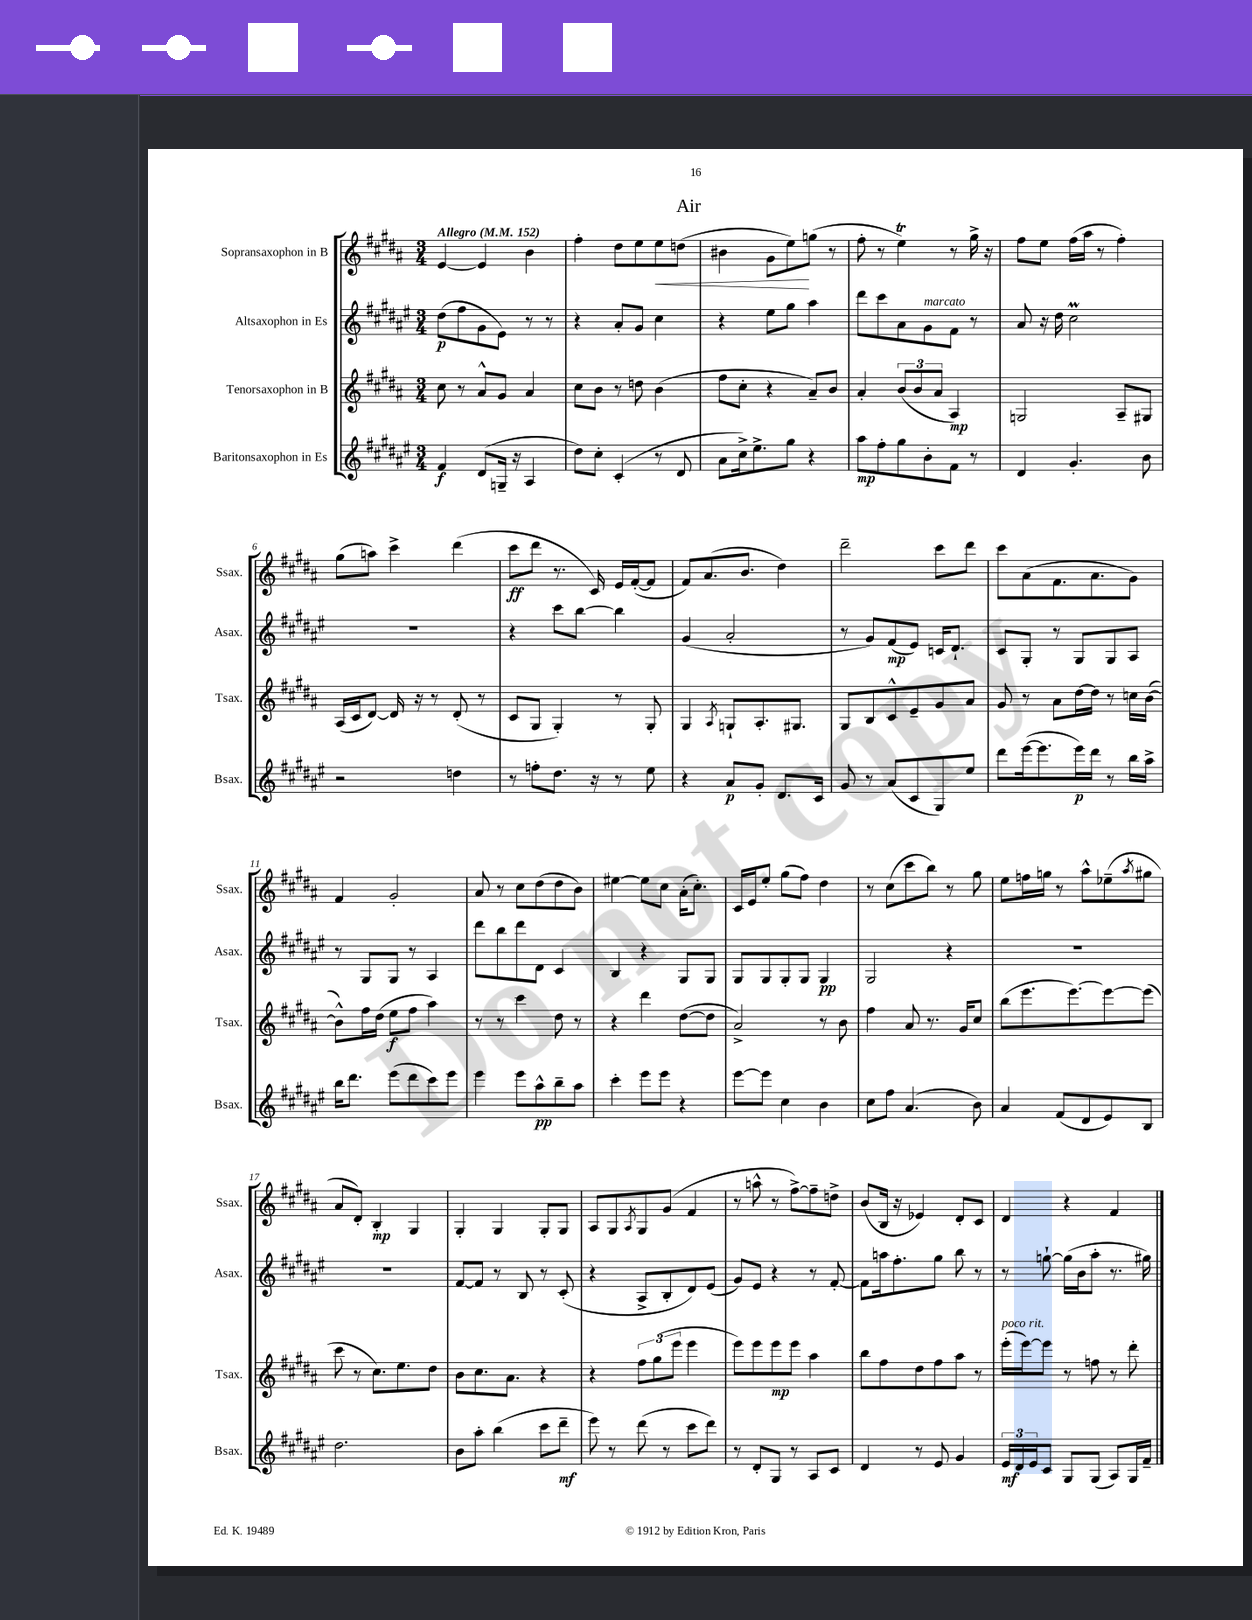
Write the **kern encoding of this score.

**kern	**dynam	**kern	**dynam	**kern	**dynam	**kern	**dynam
*part4	*part4	*part3	*part3	*part2	*part2	*part1	*part1
*staff4	*staff4	*staff3	*staff3	*staff2	*staff2	*staff1	*staff1
*I"Baritonsaxophon in Es	*	*I"Tenorsaxophon in B	*	*I"Altsaxophon in Es	*	*I"Sopransaxophon in B	*
*I'Bsax.	*	*I'Tsax.	*	*I'Asax.	*	*I'Ssax.	*
*clefG2	*	*clefG2	*	*clefG2	*	*clefG2	*
*k[f#c#g#d#a#e#]	*	*k[f#c#g#d#a#]	*	*k[f#c#g#d#a#e#]	*	*k[f#c#g#d#a#]	*
*M3/4	*	*M3/4	*	*M3/4	*	*M3/4	*
*MM152	*	*MM152	*	*MM152	*	*MM152	*
=1	=1	=1	=1	=1	=1	=1	=1
!	!	!	!	!	!	!LO:TX:a:B:t=Allegro	!
4f#/	f	8cc#\	.	(8dd#\L	p	[4e/	.
.	.	8r	.	8ff#\	.	.	.
(8d#/L	.	8a#^^/L	.	8g#\	.	4e/]	.
16Gn~/Jk	.	8g#/J	.	8e#\J)	.	.	.
16r	.	.	.	.	.	.	.
4A#/	.	4a#/	.	8r	.	4b\	.
.	.	.	.	8r	.	.	.
=2	=2	=2	=2	=2	=2	=2	=2
8dd#\L)	.	8cc#\L	.	4r	.	4ff#'\	.
8cc#'\J	.	8b\J	.	.	.	.	.
(4c#'/	.	8r	.	8a#'/L	.	8dd#\L	.
.	.	8ddn\	.	8g#/J	.	8ee\	.
!	!	!	!	!	!	!	!LO:HP:b
8r	.	(4b\	.	4cc#\	.	8ee\	<
8d#/	.	.	.	.	.	(8ddn\J	.
=3	=3	=3	=3	=3	=3	=3	=3
8a#\L	.	8ff#\L	.	4r	.	4b#X\	.
16cc#^\k)	.	8cc#'\J	.	.	.	.	.
8.ee#^\	.	.	.	.	.	.	.
.	.	4r	.	8ee#\L	.	8g#\L	.
8gg#\J	.	.	.	8gg#\J	.	8ee\)	.
4r	.	8a#~/L)	.	4aa#\	.	(8ggn\J	[
.	.	8b/J	.	.	.	8r	.
=4	=4	=4	=4	=4	=4	=4	=4
8aa#\L	mp	4a#'/	.	8ddd#\L	.	8ff#'\	.
8ff#'\	.	.	.	8ccc#\	.	8r	.
8gg#\	.	(12b/L	.	8a#\	.	4eeT\)	.
.	.	12b/	.	.	.	.	.
!	!	!	!	!LO:TX:a:i:t=marcato	!	!	!
8b'\	.	.	.	8g#\	.	.	.
.	.	12a#/J	.	.	.	.	.
8f#\J	.	4A#/)	mp	8f#\J	.	8r	.
8r	.	.	.	8r	.	16gg#^\	.
.	.	.	.	.	.	16r	.
=5	=5	=5	=5	=5	=5	=5	=5
4d#/	.	2Gn/	.	8a#/	.	8ff#\L	.
.	.	.	.	16r	.	8ee\J	.
.	.	.	.	16dd#\	.	.	.
4.g#'/	.	.	.	2cc#M\	.	(16ff#\LL	.
.	.	.	.	.	.	16aa#\JJ	.
.	.	.	.	.	.	8r	.
.	.	8A#~/L	.	.	.	4ff#'\)	.
8b\	.	8G#X/J	.	.	.	.	.
!!LO:LB:g=z
=6	=6	=6	=6	=6	=6	=6	=6
2r	.	(16A#/LL	.	2.r	.	(8gg#\L	.
.	.	16c#/J	.	.	.	.	.
.	.	[8d#/J)	.	.	.	8aan\J)	.
.	.	16d#/]	.	.	.	4ccc#^\	.
.	.	16r	.	.	.	.	.
.	.	8r	.	.	.	.	.
4ddn\	.	(8d#'/	.	.	.	(4ddd#\	.
.	.	8r	.	.	.	.	.
=7	=7	=7	=7	=7	=7	=7	=7
8r	.	8c#/L	.	4r	.	8ccc#\L	ff
8ffn'\L	.	8G#/J	.	.	.	8ddd#\J	.
8.dd#\J	.	4G#'/)	.	8ccc#\L	.	8.r	.
.	.	.	.	[8bb\J	.	.	.
16r	.	.	.	.	.	16c#/)	.
8r	.	8r	.	4bb\]	.	16e/LL	.
.	.	.	.	.	.	([16f#'/J	.
8ee#\	.	8G#'/	.	.	.	8f#/J]	.
=8	=8	=8	=8	=8	=8	=8	=8
4r	.	4G#/	.	(4g#/	.	8f#/L)	.
.	.	.	.	.	.	(8.a#/	.
.	.	8qA#/	.	.	.	.	.
8a#/L	p	8Gn`/L	.	2a#'/	.	.	.
.	.	.	.	.	.	8.b/J	.
8g#'/J	.	8.A#'/	.	.	.	.	.
8.d#/L	.	.	.	.	.	4dd#\)	.
.	.	8.G#X/J	.	.	.	.	.
16c#/Jk	.	.	.	.	.	.	.
=9	=9	=9	=9	=9	=9	=9	=9
8g#/	.	8G#/L	.	8r	.	2ddd#~\	.
8r	.	8B/	.	8g#/L)	.	.	.
(8a#/L	.	8c#^^/	.	(8f#/	mp	.	.
8c#/	.	8e~/	.	8e#/J)	.	.	.
8G#/)	.	8g#/	.	16cn/KL	.	8ccc#\L	.
.	.	.	.	8.d#`/J	.	.	.
8ee#/J	.	8a#/J	.	.	.	8ddd#\J	.
=10	=10	=10	=10	=10	=10	=10	=10
8ddd#\L	.	8g#/	.	8c#/L	.	8ccc#\L	.
([16eee#\k	.	8r	.	8G#'/J	.	(8a#\	.
8.eee#\]	.	.	.	.	.	.	.
.	.	8a#\L	.	8r	.	8.f#\	.
16eee#\L)	p	[16dd#\L	.	8G#/L	.	.	.
16ddd#\JJ	.	16dd#\JJ]	.	.	.	8.a#\	.
8r	.	8r	.	8G#/	.	.	.
16bb\LL	.	16ccn\LL	.	8A#/J	.	8g#\J)	.
16aa#^\JJ	.	([16b\JJ	.	.	.	.	.
!!LO:LB:g=z
=11	=11	=11	=11	=11	=11	=11	=11
16bb\KL	.	8b^^\L])	.	8r	.	4f#/	.
8.ddd#\J	.	.	.	.	.	.	.
.	.	16ff#\L	.	8G#/L	.	.	.
.	.	(16dd#\JJ	.	.	.	.	.
(8eee#\L	.	8ee\L	f	8G#/J	.	2g#'/	.
8ddd#\	.	8ff#\J	.	8r	.	.	.
8ccc#\)	.	4aa#\)	.	4A#/	.	.	.
8eee#\J	.	.	.	.	.	.	.
=12	=12	=12	=12	=12	=12	=12	=12
4eee#\	.	8r	.	8ddd#\L	.	8a#/	.
.	.	8r	.	8bb\	.	8r	.
8eee#\L	.	4ccc#\	.	8ddd#\	.	8cc#\L	.
8aa#^^\	pp	.	.	8d#\J	.	(8dd#\	.
8bb~\	.	8dd#\	.	4c#/	.	8dd#\	.
8aa#\J	.	8r	.	.	.	8b\J)	.
=13	=13	=13	=13	=13	=13	=13	=13
4ccc#'\	.	4r	.	4B/	.	[4ee#X\	.
8eee#\L	.	4ddd#\	.	4r	.	8ee#\L]	.
8eee#\J	.	.	.	.	.	8cc#\J	.
4r	.	([8dd#\L	.	8G#/L	.	(16a#'\KL	.
.	.	.	.	.	.	8.cc#'\J)	.
.	.	8dd#\J]	.	8G#/J	.	.	.
=14	=14	=14	=14	=14	=14	=14	=14
[8eee#\L	.	2a#^/)	.	8G#/L	.	16c#/LL	.
.	.	.	.	.	.	16e/J	.
8eee#\J]	.	.	.	8G#/	.	8ee'/J	.
4cc#\	.	.	.	8G#'/	.	(8gg#\L	.
.	.	.	.	8G#/J	.	8ff#\J)	.
4b\	.	8r	.	4G#/	pp	4dd#\	.
.	.	8b\	.	.	.	.	.
=15	=15	=15	=15	=15	=15	=15	=15
8cc#\L	.	4ff#\	.	2G#/	.	8r	.
8ff#\J	.	.	.	.	.	(8cc#\L	.
(4.a#/	.	8a#/	.	.	.	8ccc#\	.
.	.	8.r	.	.	.	8bb\J)	.
.	.	.	.	4r	.	8r	.
.	.	16g#/KL	.	.	.	.	.
8b\)	.	8cc#/J	.	.	.	8gg#\	.
=16	=16	=16	=16	=16	=16	=16	=16
4a#/	.	(8bb\L	.	2.r	.	8ee\L	.
.	.	8.eee\	.	.	.	16ffn\L	.
.	.	.	.	.	.	16ggn\JJ	.
(8f#/L	.	.	.	.	.	8r	.
.	.	[8.eee\)	.	.	.	.	.
8d#/	.	.	.	.	.	8aa#^^\L	.
8e#/)	.	8eee\_	.	.	.	(8ee-X~\	.
.	.	.	.	.	.	8qaa#/	.
8B/J	.	(8eee\J]	.	.	.	8gg#X\J	.
!!LO:LB:g=z
=17	=17	=17	=17	=17	=17	=17	=17
2.dd#\	.	8ccc#\	.	2.r	.	8a#/L	.
.	.	8r	.	.	.	8d#'/J)	.
.	.	8.cc#\L)	.	.	.	4B'/	mp
.	.	8.ee\	.	.	.	.	.
.	.	.	.	.	.	4G#/	.
.	.	8dd#\J	.	.	.	.	.
=18	=18	=18	=18	=18	=18	=18	=18
8b\L	.	8b\L	.	[8f#/L	.	4G#'/	.
8aa#'\J	.	8.cc#\	.	8f#/J]	.	.	.
(4bb\	.	.	.	8r	.	4G#/	.
.	.	8.a#\J	.	.	.	.	.
.	.	.	.	8B/	.	.	.
8ccc#\L	.	4r	.	8r	.	8G#'/L	.
8ddd#~\J	mf	.	.	(8c#'/	.	8G#/J	.
=19	=19	=19	=19	=19	=19	=19	=19
8eee#\)	.	4r	.	4r	.	8A#/L	.
8r	.	.	.	.	.	8G#/	.
.	.	.	.	.	.	8qA#/	.
(8ddd#\	.	12ff#\L	.	8A#^/L	.	8G#/	.
.	.	(12gg#\	.	.	.	.	.
8r	.	.	.	8B'/	.	(8g#/J	.
.	.	12eee\J	.	.	.	.	.
8ccc#\L	.	4eee\	.	8d#/)	.	4f#/	.
8ddd#\J)	.	.	.	(8e#/J	.	.	.
=20	=20	=20	=20	=20	=20	=20	=20
8r	.	8eee\L)	.	8g#/L)	.	8r	.
8d#'/L	.	8eee\	.	8e#/J	.	8aan^^\	.
8G#/J	.	8eee\	mp	4r	.	8r	.
8r	.	8eee\J	.	.	.	[8ff#^\L)	.
8A#/L	.	4aa#\	.	8r	.	8ff#~\]	.
8c#/J	.	.	.	[8f#'/	.	8ddn^\J	.
=21	=21	=21	=21	=21	=21	=21	=21
4d#/	.	8bb\L	.	8f#\L]	.	(8b/L	.
.	.	8ff#\	.	16aan\k	.	16B/Jk	.
.	.	.	.	8.ff#'\	.	16r	.
8r	.	8dd#\	.	.	.	4e-X/)	.
8e#/	.	8ff#\	.	8gg#\J	.	.	.
4g#/	.	8aa#\J	.	8bb\	.	8d#'/L	.
.	.	8r	.	8r	.	8c#/J	.
=22	=22	=22	=22	=22	=22	=22	=22
!	!	!LO:TX:a:i:t=poco rit.	!	!	!	!	!
24e#/LL	mf	(16eee'\LL	.	8r	.	4d#/	.
24d#/	.	.	.	.	.	.	.
.	.	[16eee\J)	.	.	.	.	.
24e#/J	.	.	.	.	.	.	.
8c#/J	.	8eee\J]	.	[8ggn`\	.	.	.
8G#/L	.	8r	.	(16gg\LL]	.	4r	.
.	.	.	.	16b\J	.	.	.
(8G#/J	.	8ffn\	.	8aa#'\J	.	.	.
8A#/L)	.	8r	.	8.r	.	4f#/	.
16G#/L	.	8ddd#'\	.	.	.	.	.
16f#~/JJ	.	.	.	16gg#X\)	.	.	.
==	==	==	==	==	==	==	==
*-	*-	*-	*-	*-	*-	*-	*-
